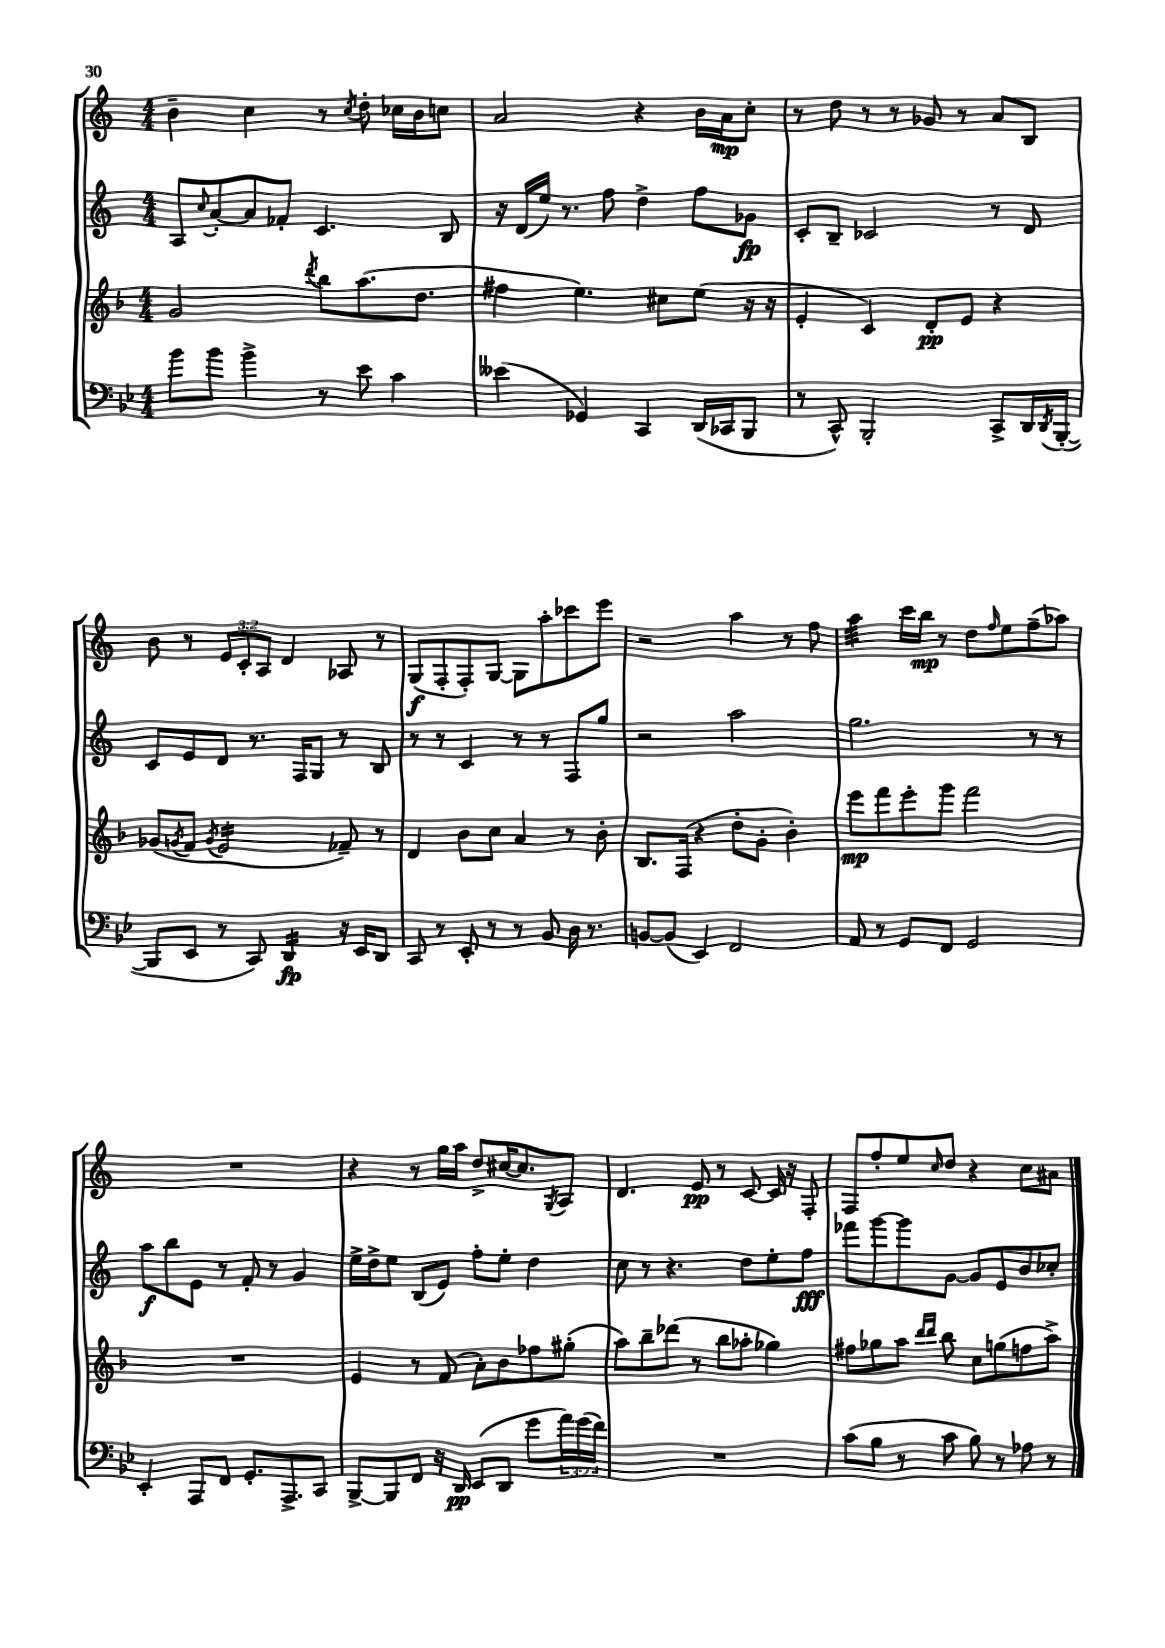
<<
\new StaffGroup <<
\new Staff = "s0" {
    \clef treble \key c \major \numericTimeSignature \time 4/4 \override Staff.TupletNumber.text = #tuplet-number::calc-fraction-text
    b'4-- c''4 r8 \acciaccatura { c''8 } d''8-. ces''16 b'16 c''8 |
    a'2 r4 b'16 a'16\mp c''8-. |
    r8 d''8 r8 r8 ges'8 r8 a'8 b8 |
    b'8 r8 \tuplet 3/2 { e'8 c'8-. a8 } d'4 aes8 r8 |
    g8\f( f8-. f8-.) g8~ g8 a''8-. ces'''8 e'''8 |
    r2 a''4 r8 f''8 |
    a''4:32 c'''16 b''16\mp r8 d''8 \grace { f''16 } e''8 f''8--( aes''8) |
    R1 |
    r4 r8 g''16 a''16 d''8-> cis''16~ cis''8. \acciaccatura { g8 } a8 |
    d'4. e'8\pp r8 c'8~ c'16 r16 f8-. |
    f8 f''8-. e''8 \grace { c''16 } d''8 r4 c''8 ais'8 \bar "|." |
}
\new Staff = "s1" {
    \clef treble \key c \major \numericTimeSignature \time 4/4
    a8 \appoggiatura { c''8 } a'8~-. a'8 fes'8-. c'4. b8 |
    r16 d'16( e''16) r8. f''8 d''4-> f''8 ges'8\fp |
    c'8-. b8-- ces'2 r8 d'8 |
    c'8 e'8 d'8 r8. f16 g8 r8 b8 |
    r8 r8 c'4 r8 r8 f8 g''8 |
    r2 a''2 |
    g''2. r8 r8 |
    a''8\f b''8 e'8 r8 f'8-. r8 g'4 |
    e''16-> d''16-> e''8 b8( e'8) f''8-. e''8-. d''4 |
    c''8 r8 r4. d''8 e''8-. f''8\fff |
    fes'''8 g'''8~ g'''8 g'8~ g'8 e'8 b'8 ces''8-. \bar "|." |
}
\new Staff = "s2" {
    \clef treble \key f \major \numericTimeSignature \time 4/4
    g'2 \acciaccatura { d'''8 } bes''8 a''8.( d''8. |
    fis''4 e''4.) cis''8 e''8( r16 r16 |
    e'4-. c'4) d'8-.\pp e'8 r4 |
    ges'8( \acciaccatura { g'8 } f'8 \acciaccatura { g'8 } e'2:16 fes'8--) r8 |
    d'4 bes'8 c''8 a'4 r8 bes'8-. |
    bes8. f16( r4 d''8-. g'8-. bes'4-.) |
    e'''8\mp f'''8 e'''8-. g'''8 f'''2 |
    R1 |
    e'4 r8 f'8( a'8-.) bes'8 fes''8 gis''8-.( |
    a''8) bes''8-- des'''8( r8 bes''8 aes''8-. ges''4) |
    fis''8 ges''8 a''8 \grace { d'''16 d'''16 } bes''8 c''8 g''8( f''8 a''8->) \bar "|." |
}
\new Staff = "s3" {
    \clef bass \key bes \major \numericTimeSignature \time 4/4 \override Staff.TupletNumber.text = #tuplet-number::calc-fraction-text
    bes'8 bes'8 bes'4-> r8 ees'8 c'4 |
    eeses'4( ges,4) c,4 d,16( ces,16 bes,,8 |
    r8 c,8-^) bes,,2-. c,8-> d,16 \acciaccatura { d,8 } bes,,16~-.( |
    bes,,8 ees,8 r8 c,8) d,4:16\fp r16 ees,16 d,8 |
    c,8 r8 ees,8-. r8 r8 bes,8 d16 r8. |
    b,8~ b,8( ees,4) f,2 |
    a,8 r8 g,8 f,8 g,2 |
    ees,4-. a,,8 f,8 g,8.-. a,,8.-> c,8 |
    bes,,8~-> bes,,8 f,8 r16 d,16\pp ees,8( d,8 g'8 \tuplet 3/2 { a'16) g'16( f'16) } |
    R1 |
    c'8( bes8 r8 c'8 bes8) r8 aes8 r8 \bar "|." |
}
>>
>>
\layout { \context { \Score \remove "Bar_number_engraver" } }
